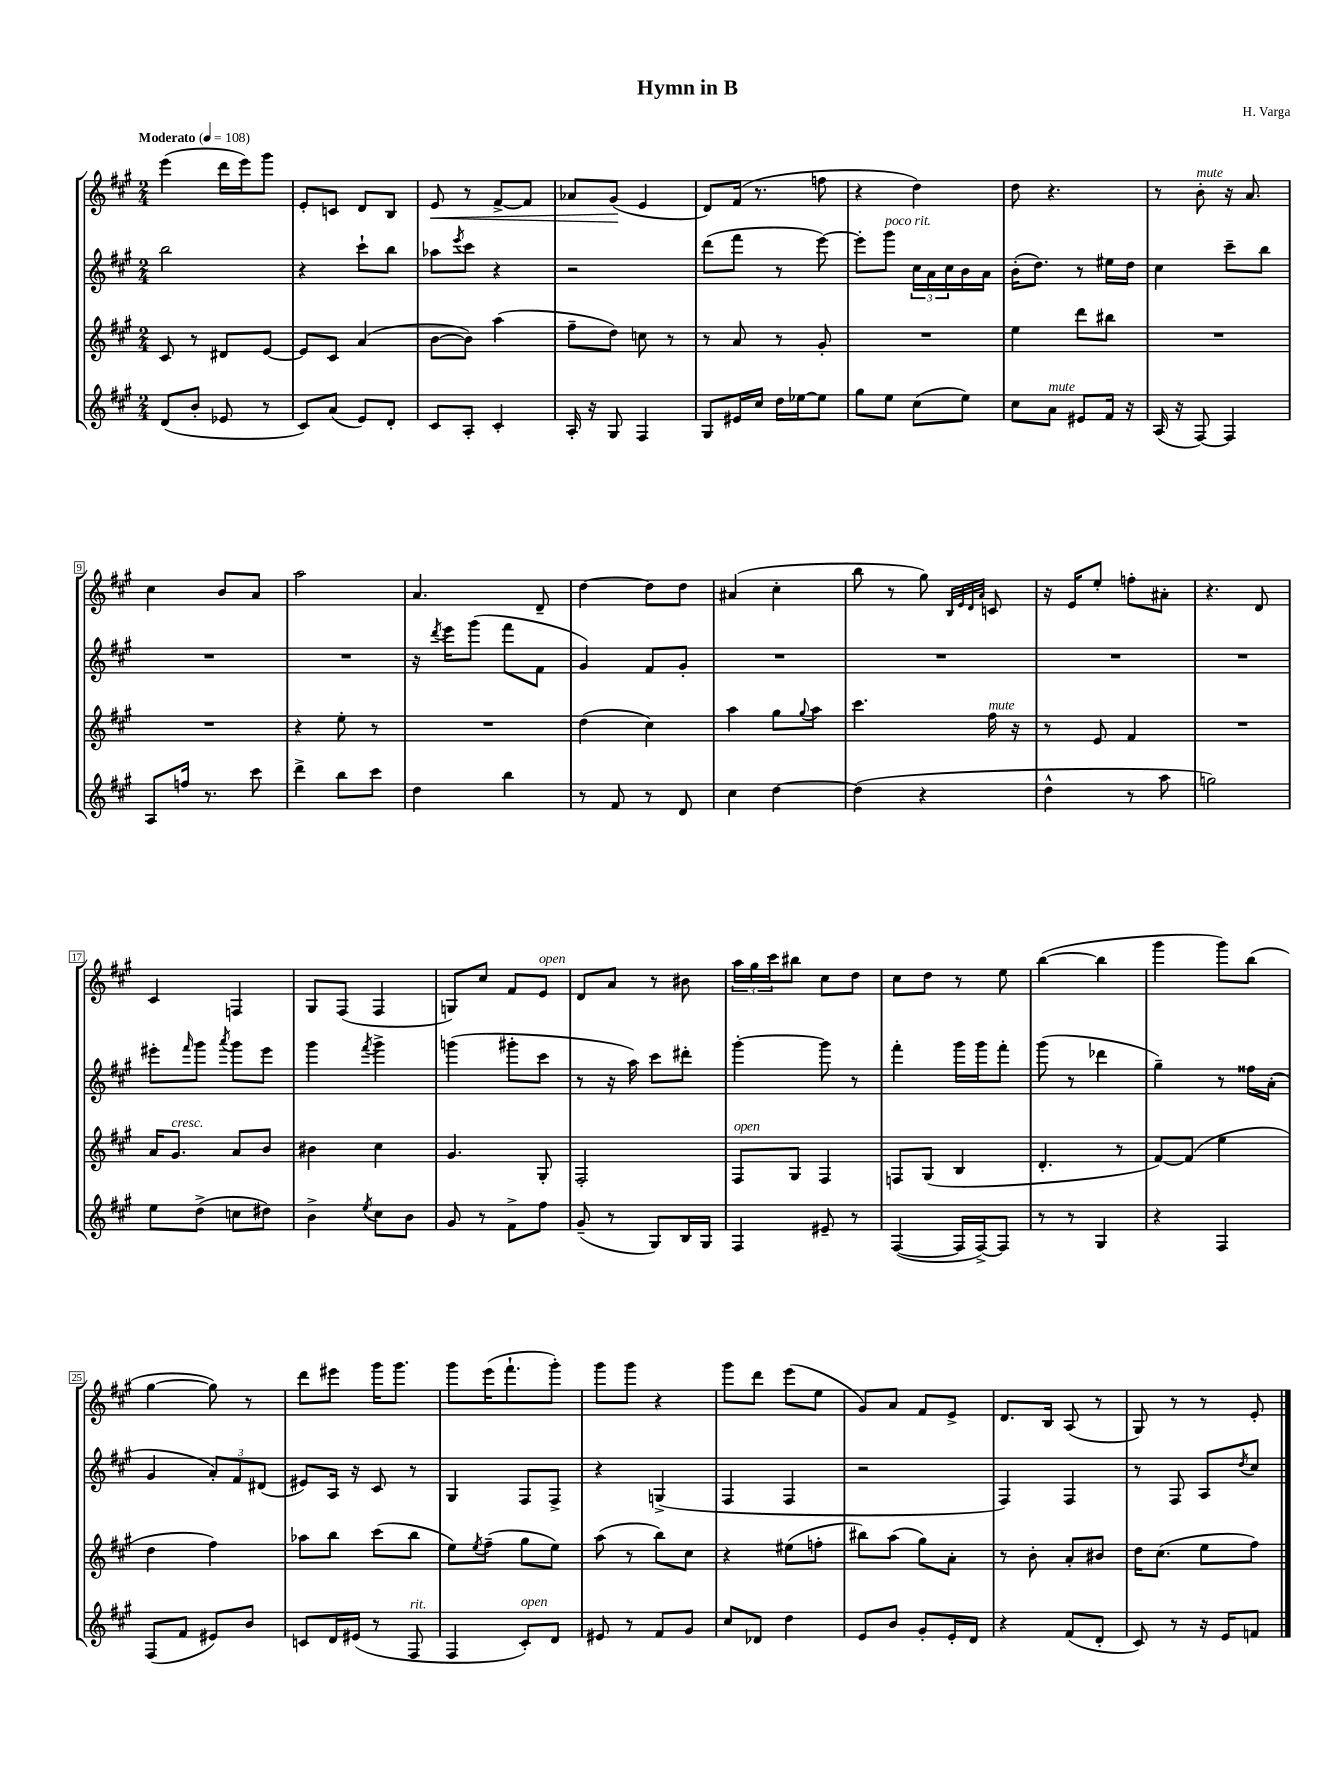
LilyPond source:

\header { title = "Hymn in B" composer = "H. Varga" }
<<
\new StaffGroup <<
\new Staff = "s0" {
    \clef treble \key a \major \numericTimeSignature \time 2/4 \tempo "Moderato" 4 = 108
    e'''4( d'''16 e'''16) gis'''8 |
    e'8-. c'8 d'8 b8 |
    e'8\< r8 fis'8~-> fis'8 |
    aes'8 gis'8\!( e'4 |
    d'8) fis'16( r8. f''8 |
    r4 d''4) |
    d''8 r4. |
    r8 b'8-.^\markup { \italic "mute" } r16 a'8. |
    cis''4 b'8 a'8 |
    a''2 |
    a'4. d'8-- |
    d''4~ d''8 d''8 |
    ais'4( cis''4-. |
    b''8 r8 gis''8) \grace { b32 e'32 d'32 a'32 } c'8 |
    r16 e'16 e''8-. f''8-. ais'8-. |
    r4. d'8 |
    cis'4 f4 |
    gis8 fis8( fis4 |
    g8) cis''8 fis'8 e'8^\markup { \italic "open" } |
    d'8 a'8 r8 bis'8 |
    \tuplet 3/2 { a''16 gis''16 cis'''16 } bis''8 cis''8 d''8 |
    cis''8 d''8 r8 e''8 |
    b''4~( b''4 |
    gis'''4 gis'''8) b''8( |
    gis''4~ gis''8) r8 |
    d'''8 eis'''8 gis'''16 gis'''8. |
    gis'''8 e'''16( fis'''8.-! gis'''8-.) |
    gis'''8 gis'''8 r4 |
    gis'''8 d'''8 e'''8( e''8 |
    gis'8) a'8 fis'8 e'8-> |
    d'8. b16 a8( r8 |
    gis8) r8 r8 e'8-. \bar "|." |
}
\new Staff = "s1" {
    \clef treble \key a \major \numericTimeSignature \time 2/4
    b''2 |
    r4 cis'''8-! b''8 |
    aes''8 \acciaccatura { e'''8 } cis'''8 r4 |
    r2 |
    d'''8( fis'''8 r8 e'''8~) |
    e'''8-. gis'''8^\markup { \italic "poco rit." } \tuplet 3/2 { cis''16 a'16 cis''16 } b'16 a'16 |
    b'16-.( d''8.) r8 eis''16 d''16 |
    cis''4 cis'''8-- b''8 |
    R2 |
    R2 |
    r16 \acciaccatura { d'''8 } e'''16 gis'''8( fis'''8 fis'8 |
    gis'4) fis'8 gis'8-. |
    R2 |
    R2 |
    R2 |
    R2 |
    eis'''8-. \grace { fis'''16 } gis'''8 \acciaccatura { a'''8 } gis'''8 eis'''8 |
    gis'''4 \acciaccatura { fis'''8 } gis'''4-> |
    g'''4( gis'''8-. cis'''8 |
    r8 r16 a''16) cis'''8 dis'''8-. |
    gis'''4~-. gis'''8 r8 |
    fis'''4-. gis'''16 gis'''16 fis'''8-. |
    gis'''8( r8 des'''4 |
    gis''4--) r8 fisis''16 a'16-.( |
    gis'4 \tuplet 3/2 { a'8-.) fis'8 dis'8( } |
    eis'8) a16 r16 cis'8 r8 |
    gis4 fis8 fis8-> |
    r4 g4->( |
    fis4 fis4 |
    r2 |
    fis4) fis4 |
    r8 fis8 a8 \acciaccatura { d''8 } cis''8 \bar "|." |
}
\new Staff = "s2" {
    \clef treble \key a \major \numericTimeSignature \time 2/4
    cis'8 r8 dis'8 e'8~ |
    e'8 cis'8 a'4( |
    b'8~ b'8) a''4( |
    fis''8-- d''8) c''8 r8 |
    r8 a'8 r8 gis'8-. |
    R2 |
    e''4 d'''8 bis''8 |
    R2 |
    R2 |
    r4 e''8-. r8 |
    R2 |
    d''4( cis''4) |
    a''4 gis''8 \appoggiatura { gis''8 } a''8 |
    cis'''4. fis''16^\markup { \italic "mute" } r16 |
    r8 e'8 fis'4 |
    R2 |
    a'16 gis'8.^\markup { \italic "cresc." } a'8 b'8 |
    bis'4 cis''4 |
    gis'4. gis8-. |
    fis2-. |
    fis8^\markup { \italic "open" } gis8 fis4 |
    f8 gis8( b4 |
    d'4.-. r8 |
    fis'8~) fis'8( e''4 |
    d''4 fis''4) |
    aes''8 b''8 cis'''8( b''8 |
    e''8) \acciaccatura { e''8 } fis''8--( gis''8 e''8) |
    a''8( r8 b''8) cis''8 |
    r4 eis''8( f''8-. |
    bis''8) a''8( gis''8) a'8-. |
    r8 b'8-. a'8-. bis'8 |
    d''16 cis''8.( e''8 fis''8) \bar "|." |
}
\new Staff = "s3" {
    \clef treble \key a \major \numericTimeSignature \time 2/4
    d'8( b'8-. ees'8 r8 |
    cis'8) a'8( e'8) d'8-. |
    cis'8 a8-. cis'4-. |
    a16-. r16 gis8 fis4 |
    gis8 eis'16 cis''16 d''16 ees''16~ ees''8 |
    gis''8 e''8 cis''8( e''8) |
    cis''8 a'8^\markup { \italic "mute" } eis'8 fis'16 r16 |
    a16( r16 fis8~) fis4 |
    a8 f''16 r8. cis'''8 |
    d'''4-> b''8 cis'''8 |
    d''4 b''4 |
    r8 fis'8 r8 d'8 |
    cis''4 d''4~ |
    d''4( r4 |
    d''4-^ r8 a''8 |
    g''2) |
    e''8 d''8->( c''8 dis''8) |
    b'4-> \acciaccatura { e''8 } cis''8 b'8 |
    gis'8 r8 fis'8-> fis''8 |
    gis'8--( r8 gis8) b16 gis16 |
    fis4 eis'8-- r8 |
    fis4~( fis16 fis16~->) fis8 |
    r8 r8 gis4 |
    r4 fis4 |
    fis8( fis'8 eis'8) b'8 |
    c'8 d'16 eis'16( r8 fis8^\markup { \italic "rit." } |
    fis4 cis'8-.^\markup { \italic "open" }) d'8 |
    eis'8 r8 fis'8 gis'8 |
    cis''8 des'8 d''4 |
    e'8 b'8 gis'8-. e'16-. d'16 |
    r4 fis'8( d'8-. |
    cis'8) r8 r16 e'16 f'8 \bar "|." |
}
>>
>>
\layout { \context { \Score \override BarNumber.stencil = #(make-stencil-boxer 0.1 0.3 ly:text-interface::print) } }
